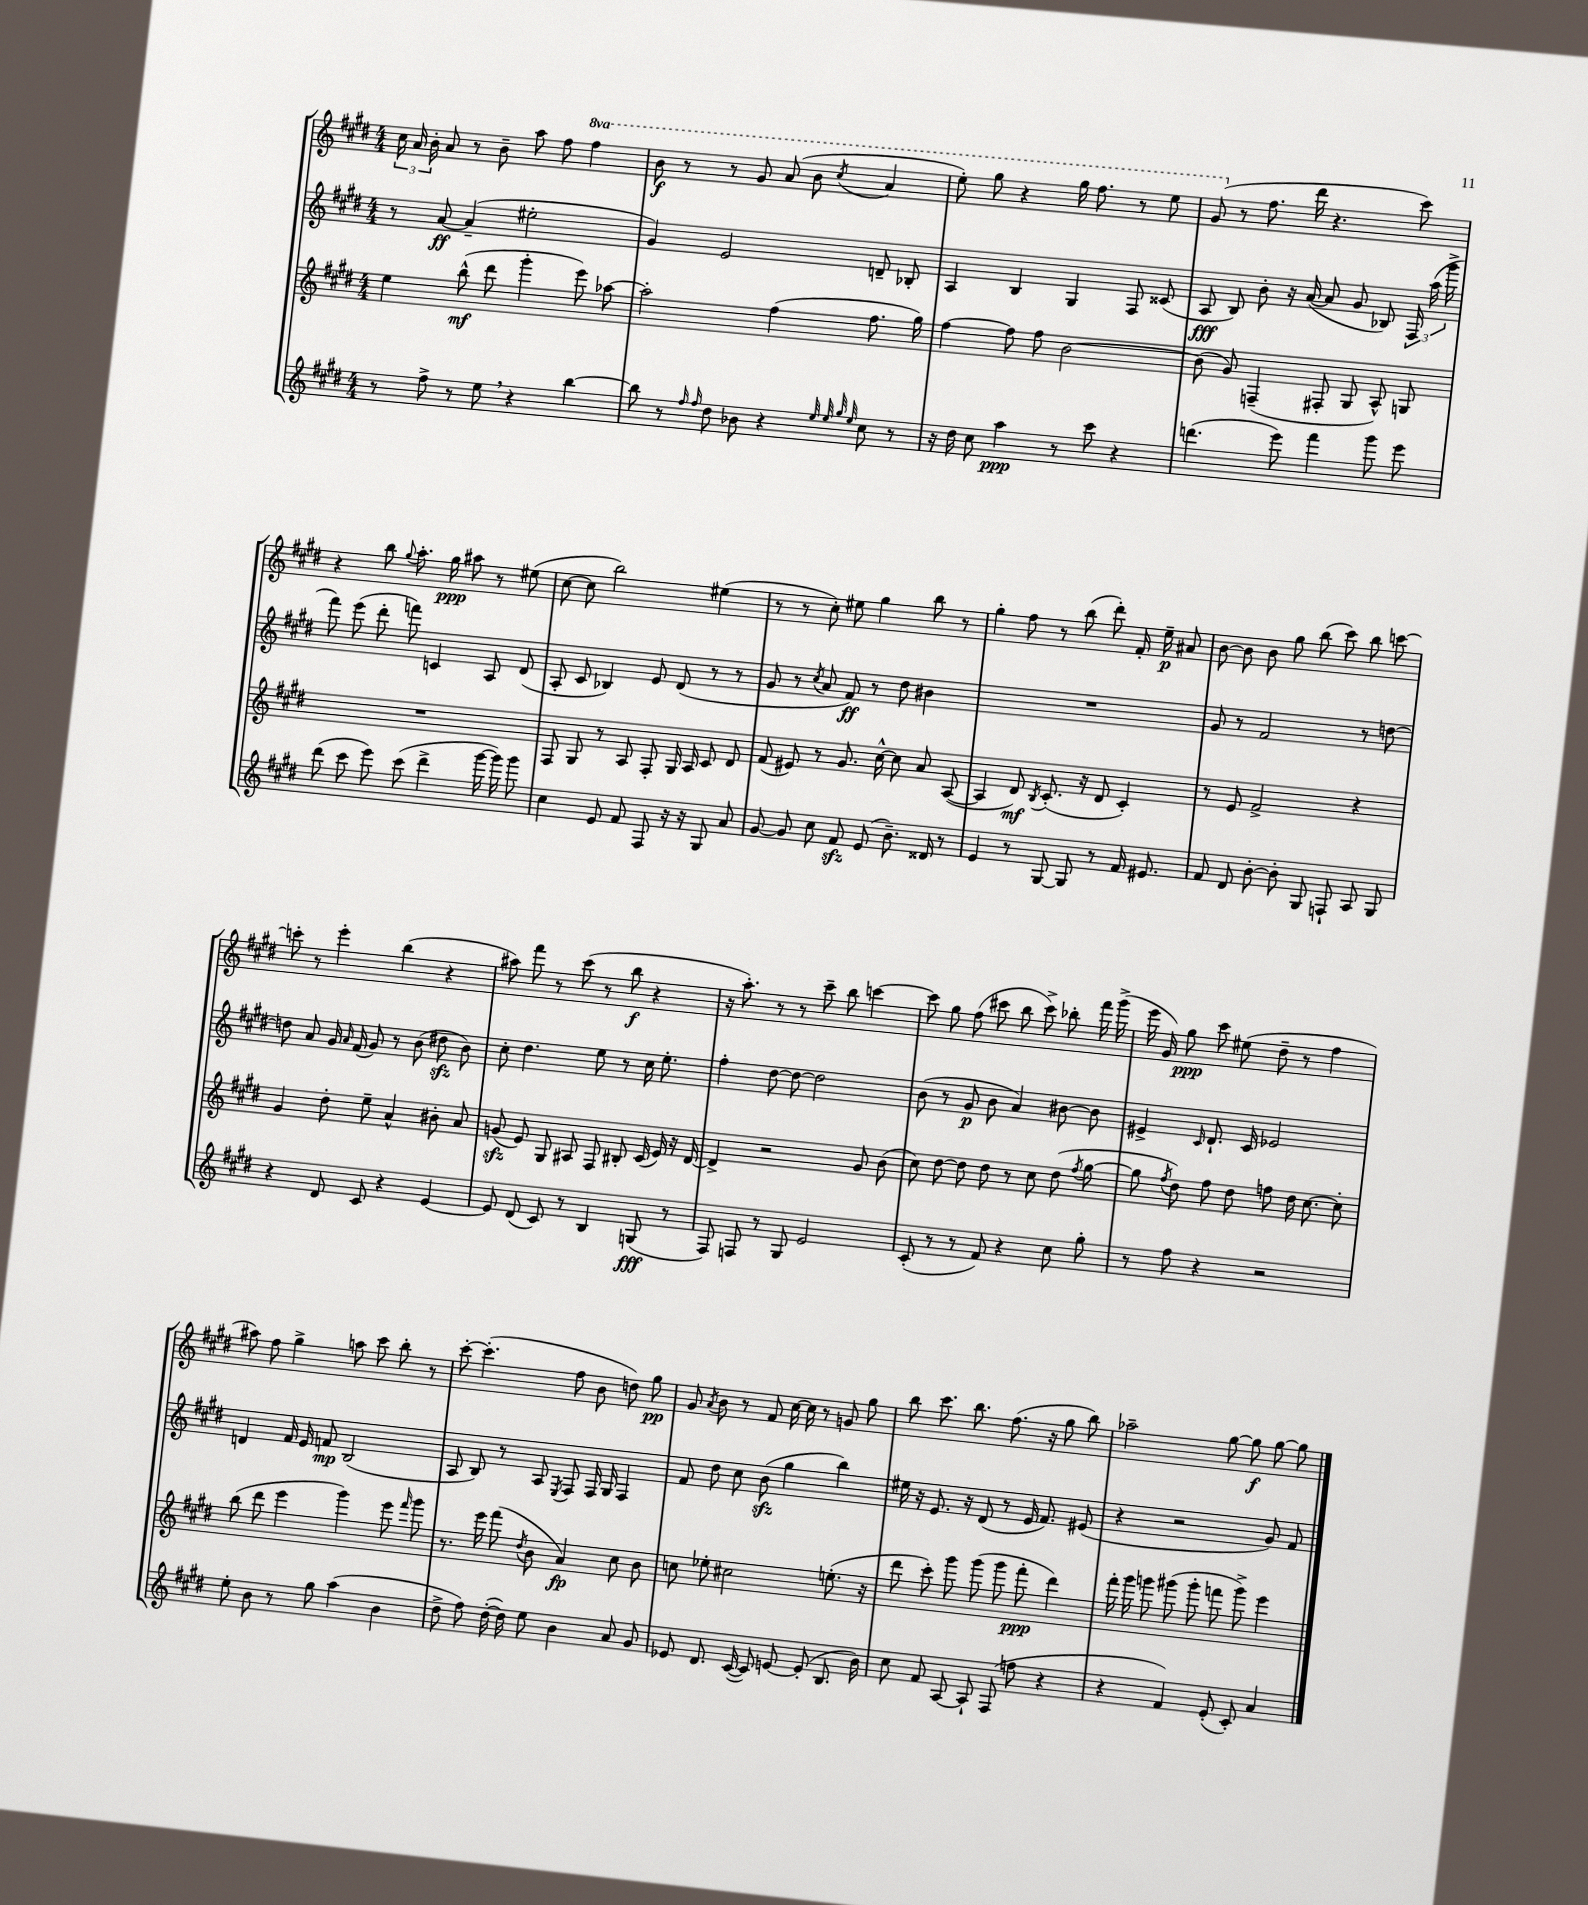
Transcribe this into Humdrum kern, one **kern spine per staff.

**kern	**dynam	**kern	**dynam	**kern	**dynam	**kern	**dynam
*part4	*part4	*part3	*part3	*part2	*part2	*part1	*part1
*staff4	*staff4	*staff3	*staff3	*staff2	*staff2	*staff1	*staff1
*clefG2	*	*clefG2	*	*clefG2	*	*clefG2	*
*k[f#c#g#d#]	*	*k[f#c#g#d#]	*	*k[f#c#g#d#]	*	*k[f#c#g#d#]	*
*M4/4	*	*M4/4	*	*M4/4	*	*M4/4	*
=15	=15	=15	=15	=15	=15	=15	=15
8r	.	4ee\	.	8r	.	24cc#\	.
.	.	.	.	.	.	24a/	.
.	.	.	.	.	.	24b'\	.
8ff#^\	.	.	.	[8a/	ff	8a/	.
8r	.	(8bb^^\	mf	(4a~/]	.	8r	.
8ee,\	.	8ddd#\	.	.	.	8b~\	.
4r	.	4ggg#'\	.	2ee#X'\	.	8aa\	.
.	.	.	.	.	.	8ff#\	.
*	*	*	*	*	*	*8va	*
[4bb\	.	8eee\)	.	.	.	4fff#\	.
.	.	[8aa-X\	.	.	.	.	.
=16	=16	=16	=16	=16	=16	=16	=16
8bb\]	.	2aa-'\]	.	4g#/)	.	8bb\	f
8r	.	.	.	.	.	8r	.
16qqff#/	.	.	.	.	.	.	.
16qqff#/	.	.	.	.	.	.	.
8dd#\	.	.	.	2e/	.	8r	.
8b-X\	.	.	.	.	.	8gg#/	.
4r	.	(4ff#\	.	.	.	(8aa/	.
.	.	.	.	.	.	8bb\	.
32qqee/	.	.	.	.	.	.	.
32qqee/	.	.	.	.	.	.	.
32qqgg#/	.	.	.	.	.	.	.
32qqee/	.	.	.	.	.	8qccc#/	.
8cc#\	.	8.ff#\	.	8dn~/	.	4aa/	.
8r	.	.	.	8B-X'/	.	.	.
.	.	16gg#\)	.	.	.	.	.
=17	=17	=17	=17	=17	=17	=17	=17
16r	.	[4ff#\	.	4A/	.	8eee'\)	.
16dd#\	.	.	.	.	.	.	.
8cc#\	.	.	.	.	.	8ggg#\	.
4aa\	ppp	8ff#\]	.	4B/	.	4r	.
.	.	8ff#\	.	.	.	.	.
8r	.	[2b\	.	4G#/	.	16ggg#\	.
.	.	.	.	.	.	8.fff#\	.
8ccc#\	.	.	.	.	.	.	.
4r	.	.	.	8F#/	.	8r	.
.	.	.	.	(8c##X/	.	8eee\	.
=18	=18	=18	=18	=18	=18	=18	=18
(4.dddn\	.	(8b\]	.	8A/	fff	(8gg#/	.
*	*	*	*	*	*	*X8va	*
.	.	8g#/)	.	8B/)	.	8r	.
.	.	(4Fn~/	.	8b'\	.	8.ff#\	.
8eee\)	.	.	.	16r	.	.	.
.	.	.	.	([16a/	.	16ddd#\	.
4fff#\	.	8F#X'/	.	8a/]	.	4.r	.
.	.	8G#/	.	8g#/	.	.	.
8ggg#\	.	8A^^/)	.	8B-X/)	.	.	.
8eee\	.	8Gn/	.	24F#/	.	8ccc#\)	.
.	.	.	.	(24aa\	.	.	.
.	.	.	.	24ggg#^\	.	.	.
!!LO:LB:g=z
=19	=19	=19	=19	=19	=19	=19	=19
(8ddd#\	.	1r	.	8fff#\)	.	4r	.
8ccc#\	.	.	.	(8eee\	.	.	.
8eee\)	.	.	.	8ddd#'\	.	8bb\	.
.	.	.	.	.	.	8qqgg#/	.
(8ccc#\	.	.	.	8fffn\)	.	8.aa'\	.
4ddd#^\	.	.	.	4cn/	.	.	.
.	.	.	.	.	.	16gg#\	ppp
.	.	.	.	.	.	8aa#X\	.
[16ggg#\	.	.	.	8A/	.	8r	.
16ggg#\])	.	.	.	.	.	.	.
8ggg#\	.	.	.	(8d#/	.	(8ee#X\	.
=20	=20	=20	=20	=20	=20	=20	=20
4cc#\	.	8F#/	.	8A'/	.	[8cc#\	.
.	.	8G#/	.	8c#/	.	8cc#\]	.
8e/	.	8r	.	4B-X/)	.	2bb\)	.
8f#/	.	8A/	.	.	.	.	.
8F#/	.	8F#'/	.	8e/	.	.	.
16r	.	16G#/	.	(8d#/	.	.	.
16r	.	16A/	.	.	.	.	.
8G#/	.	8c#/	.	8r	.	(4ee#X\	.
8a/	.	8d#/	.	8r	.	.	.
=21	=21	=21	=21	=21	=21	=21	=21
[8g#/	.	(8f#/	.	8g#/	.	8r	.
8g#/]	.	8e#X/)	.	8r	.	8r	.
.	.	.	.	8qcc#/	.	.	.
8cc#\	.	8r	.	8a/	.	8cc#'\)	.
8f#zz/	.	8.g#/	.	8f#/)	ff	8ee#X\	.
(8e/	.	.	.	8r	.	4gg#\	.
.	.	[16cc#^^\	.	.	.	.	.
8.b~\)	.	8cc#\]	.	8dd#\	.	.	.
.	.	8a/	.	4b#X\	.	8bb\	.
16d##X/	.	.	.	.	.	.	.
8r	.	([8A/	.	.	.	8r	.
=22	=22	=22	=22	=22	=22	=22	=22
4e/	.	4A/]	.	1r	.	4gg#'\	.
8r	.	8d#/)	mf	.	.	8ff#\	.
.	.	8qB/	.	.	.	.	.
[8G#/	.	(8.c#'/	.	.	.	8r	.
8G#/]	.	.	.	.	.	(8bb\	.
.	.	16r	.	.	.	.	.
8r	.	8d#/	.	.	.	8ddd#'\)	.
16f#/	.	4c#'/)	.	.	.	16f#'/	.
8.e#X/	.	.	.	.	.	16ee~\	p
.	.	.	.	.	.	8a#X/	.
=23	=23	=23	=23	=23	=23	=23	=23
8f#/	.	8r	.	8g#/	.	[8b\	.
8d#/	.	8e/	.	8r	.	8b\]	.
[8b'\	.	2f#^/	.	2f#/	.	8b\	.
8b'\]	.	.	.	.	.	8gg#\	.
8G#/	.	.	.	.	.	(8bb\	.
8Fn`/	.	.	.	.	.	8ccc#\)	.
8A/	.	4r	.	8r	.	8bb\	.
8G#/	.	.	.	[8ddn\	.	[8cccn\	.
!!LO:LB:g=z
=24	=24	=24	=24	=24	=24	=24	=24
4r	.	4g#/	.	8ddn\]	.	8cccn'\]	.
.	.	.	.	8a/	.	8r	.
8d#/	.	8dd#'\	.	16g#/	.	4eee'\	.
.	.	.	.	16qqa/	.	.	.
.	.	.	.	(16f#/	.	.	.
8c#/	.	8ee~\	.	8g#/)	.	.	.
4r	.	4a^^/	.	8r	.	(4bb\	.
.	.	.	.	(8b\	.	.	.
[4e/	.	8b#X'\	.	8dd#Xzz\	.	4r	.
.	.	8a/	.	8b\)	.	.	.
=25	=25	=25	=25	=25	=25	=25	=25
8e/]	.	(8gnzz/	.	8cc#'\	.	8aa#X\)	.
(8d#/	.	8e/)	.	4.dd#\	.	8fff#\	.
8c#/)	.	8G#/	.	.	.	8r	.
8r	.	8A#X/	.	.	.	(8ccc#\	.
4B/	.	8F#/	.	8ee\	.	8r	.
.	.	8B#X'/	.	8r	.	8bb\	f
(8Gn/	fff	(16c#/	.	16cc#\	.	4r	.
.	.	16e/)	.	8.ee'\	.	.	.
8r	.	16r	.	.	.	.	.
.	.	[16d#/	.	.	.	.	.
=26	=26	=26	=26	=26	=26	=26	=26
8F#/)	.	4d#^/]	.	4ff#'\	.	16r	.
.	.	.	.	.	.	8.aa'\)	.
8Fn/	.	.	.	.	.	.	.
8r	.	2r	.	[8dd#\	.	8r	.
8G#/	.	.	.	8dd#\_	.	8r	.
2e/	.	.	.	2dd#\]	.	8ccc#~\	.
.	.	.	.	.	.	8bb\	.
.	.	8g#/	.	.	.	[4cccn\	.
.	.	(8b\	.	.	.	.	.
=27	=27	=27	=27	=27	=27	=27	=27
(8c#'/	.	8cc#\)	.	(8b\	.	8ccc\]	.
8r	.	[8dd#\	.	8r	.	8gg#\	.
8r	.	8dd#\]	.	8g#/	p	(8ff#\	.
8f#/)	.	8dd#\	.	8b\	.	8ccc#X\	.
4r	.	8r	.	4a/)	.	8bb\	.
.	.	8cc#\	.	.	.	8ccc#^\)	.
8cc#\	.	(8dd#\	.	[8b#X\	.	8bb-X'\	.
.	.	8qff#/	.	.	.	.	.
8gg#'\	.	[8gg#\	.	8b#\]	.	16fff#\	.
.	.	.	.	.	.	(16ggg#^\	.
=28	=28	=28	=28	=28	=28	=28	=28
8r	.	8gg#\]	.	4e#X^/	.	16eee\	.
.	.	.	.	.	.	16g#/)	.
.	.	8qff#/	.	.	.	.	.
8ff#\	.	8dd#\)	.	.	.	8gg#\	ppp
.	.	.	.	16qqc#/	.	.	.
4r	.	8ff#\	.	8.d#`/	.	8ccc#\	.
.	.	8dd#\	.	.	.	(8ee#X\	.
.	.	.	.	16c#/	.	.	.
2r	.	8ffn\	.	2e-X/	.	8dd#~\	.
.	.	16dd#\	.	.	.	8r	.
.	.	[8.cc#\	.	.	.	.	.
.	.	.	.	.	.	4ff#\	.
.	.	8cc#'\]	.	.	.	.	.
!!LO:LB:g=z
=29	=29	=29	=29	=29	=29	=29	=29
8ee'\	.	(8bb\	.	4dn/	.	8aa#X\)	.
8b\	.	8ddd#\	.	.	.	8ff#\	.
8r	.	4eee\	.	16f#/	.	4gg#^\	.
.	.	.	.	16e/	.	.	.
8gg#\	.	.	.	8fn/	mp	.	.
(4aa\	.	4ggg#\)	.	(2B/	.	8aan\	.
.	.	.	.	.	.	8ccc#\	.
4b\	.	8eee\	.	.	.	8bb'\	.
.	.	16qqfff#/	.	.	.	.	.
.	.	8ggg#\	.	.	.	8r	.
=30	=30	=30	=30	=30	=30	=30	=30
8dd#^\	.	8.r	.	8A/	.	[8ccc#'\	.
8ff#\)	.	.	.	8B/)	.	(4.ccc#'\]	.
.	.	16eee\	.	.	.	.	.
([16dd#'\	.	(8fff#\	.	8r	.	.	.
16dd#\])	.	.	.	.	.	.	.
.	.	8qdd#/	.	.	.	.	.
8ee\	.	8b\	.	8A/	.	.	.
.	.	.	.	8qE/	.	.	.
4b\	.	4a/)	fp	8F#/	.	8ff#\	.
.	.	.	.	16F#/	.	8b\	.
.	.	.	.	16G#/	.	.	.
8a/	.	8cc#\	.	4F#/	.	8ddn\)	.
8g#/	.	8b\	.	.	.	8gg#\	pp
=31	=31	=31	=31	=31	=31	=31	=31
8e-X/	.	8ccn\	.	8f#/	.	8g#/	.
.	.	.	.	.	.	8qa/	.
8.d#/	.	8ee-X'\	.	8dd#\	.	8b\	.
.	.	2cc#X\	.	8cc#\	.	8r	.
([16c#/	.	.	.	.	.	.	.
8c#/])	.	.	.	(8bzz\	.	8f#/	.
[8en/	.	.	.	4gg#\	.	[16cc#\	.
.	.	.	.	.	.	16cc#\]	.
(8e'/]	.	.	.	.	.	8r	.
8.B/	.	(8.een'\	.	4bb\)	.	8gn/	.
.	.	.	.	.	.	8gg#\	.
16b\)	.	16r	.	.	.	.	.
=32	=32	=32	=32	=32	=32	=32	=32
8cc#\	.	8ddd#\	.	16ee#X\	.	8bb\	.
.	.	.	.	16r	.	.	.
8f#/	.	8ccc#'\)	.	8.e/	.	8.ccc#\	.
[8A/	.	8ggg#\	.	.	.	.	.
.	.	.	.	16r	.	8.bb\	.
8A`/]	.	(8ggg#\	.	(8d#/	.	.	.
(8F#/	.	8ggg#\	.	8r	.	(8.ff#\	.
8ffn\	.	8fff#'\	ppp	16e/	.	.	.
.	.	.	.	8.f#/)	.	16r	.
4r	.	4ddd#\)	.	.	.	8gg#\	.
.	.	.	.	(8e#X/	.	8bb\)	.
=33	=33	=33	=33	=33	=33	=33	=33
4r	.	16fff#'\	.	4r	.	2aa-X~\	.
.	.	16ggg#\	.	.	.	.	.
.	.	8gggn\	.	.	.	.	.
4f#/)	.	(8ggg#X\	.	2r	.	.	.
.	.	8ggg#'\	.	.	.	.	.
(8e'/	.	8fffn\	.	.	.	[8gg#\	.
8c#'/)	.	8ggg#^\)	.	.	.	8gg#\]	f
4a/	.	4eee\	.	8g#/)	.	[8gg#\	.
.	.	.	.	8f#/	.	8gg#\]	.
==	==	==	==	==	==	==	==
*-	*-	*-	*-	*-	*-	*-	*-
